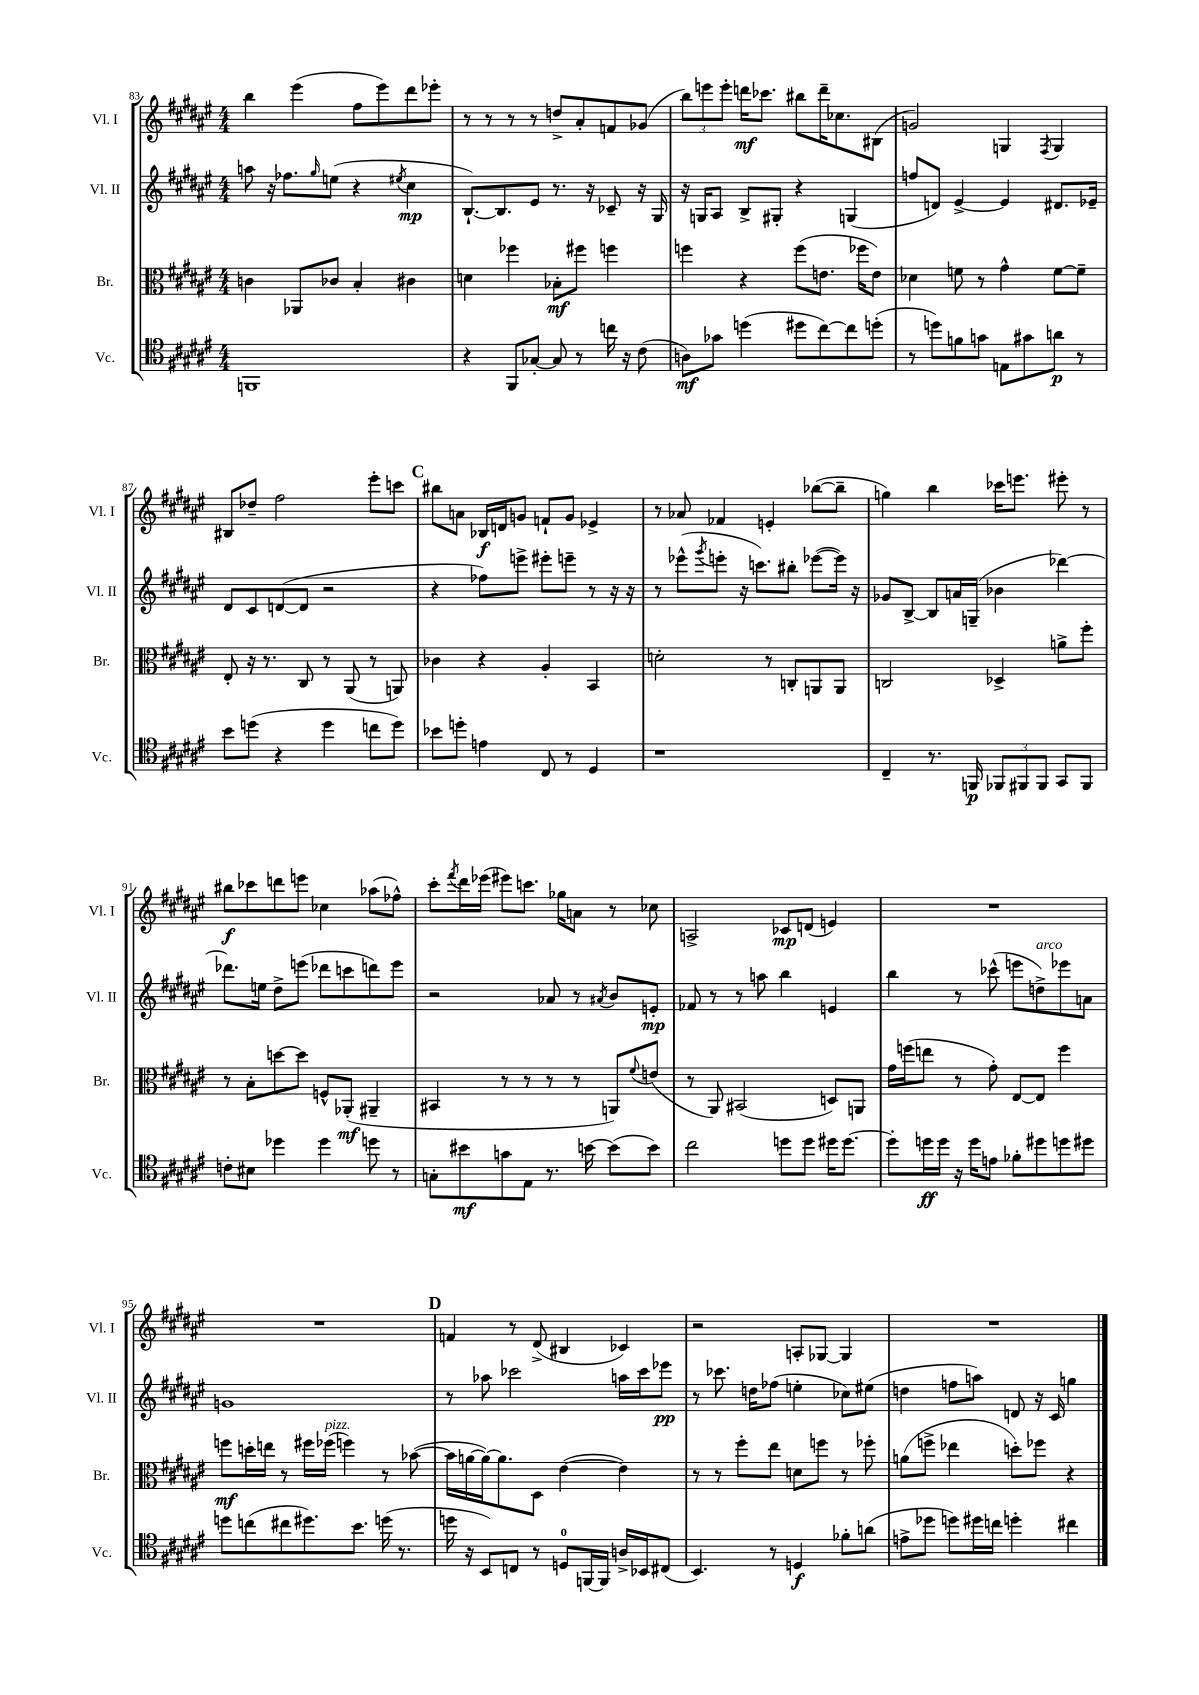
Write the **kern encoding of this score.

**kern	**kern	**kern	**kern
*staff4	*staff3	*staff2	*staff1
*clefC4	*clefC3	*clefG2	*clefG2
*k[f#c#g#d#a#e#]	*k[f#c#g#d#a#e#]	*k[f#c#g#d#a#e#]	*k[f#c#g#d#a#e#]
*M4/4	*M4/4	*M4/4	*M4/4
1FF	4c	8aa	4bb
.	.	16r	.
.	.	8.ff-	.
.	8AA-	.	(4eee#
.	.	16qqgg#	.
.	8c-	(8ee	.
.	4B'	4r	8ff#
.	.	.	8eee#)
.	.	8qee#	.
.	4c#	4cc#	8ddd#
.	.	.	8eee-'
=	=	=	=
4r	4d	[8.B`)	8r
.	.	.	8r
.	.	8.B]	.
8FF#	4ff-	.	8r
[8G-'	.	8e#	8r
8G-]	8B-'	8.r	8dd^
8r	8ff#	.	8a#'
.	.	16r	.
16cc	4ff	8c-~	8f
16r	.	.	.
(8c#	.	16r	(8g-
.	.	16G#	.
=	=	=	=
8A)	4ff	16r	12bb)
.	.	16G	.
.	.	.	12eee
8g-	.	8A#	.
.	.	.	12eee'
(4dd	4r	8B^	16ddd
.	.	.	8.ccc-
.	.	8G#'	.
8dd#	(8ff	4r	8bb#
[8cc#)	8.e	.	16ddd~
.	.	.	8.cc-
8cc#]	.	(4G	.
.	16ff-	.	.
(8dd'	8e)	.	(8B#
=	=	=	=
8r	4d-	8ff	2g)
8dd)	.	8d)	.
8f	8f	[4e#^	.
8g	8r	.	.
8E	4g#^^	4e#]	4G
8g#	.	.	.
.	.	.	8qF#
8a	[8f	8.d#	4G
8r	8f~]	.	.
.	.	16e-~	.
=	=	=	=
8b	8E#'	8d#	8B#
(8dd	16r	8c#	8dd-~
.	8.r	.	.
4r	.	([8d	2ff#
.	8C#	8d]	.
4dd	8r	2r	.
.	(8AA#	.	.
8cc	8r	.	8eee#'
8dd)	8AA)	.	8ccc
=	=	=	=
8b-	4c-	4r	8bb#
8dd'	.	.	8a
4e	4r	8ff-)	16B-
.	.	.	16d
.	.	8eee^	8g
8C#	4A#'	8eee#'	8f`
8r	.	8eee~	8g
4D#	4BB	8r	4e-^
.	.	16r	.
.	.	16r	.
=	=	=	=
1r	2d'	8r	8r
.	.	(8eee-^^	8a-
.	.	8qggg#	.
.	.	8eee'	4f-
.	.	16r	.
.	.	8.ccc)	.
.	8r	.	4e'
.	8C'	8bb#'	.
.	8AA	([8eee-	([8bb-
.	8AA	16eee-])	8bb-~]
.	.	16r	.
=	=	=	=
4C#~	2C	8g-	4gg)
.	.	[8B^	.
8.r	.	8B]	4bb
.	.	16a	.
16FF	.	(16G~	.
12FF-	4D-^	4b-	16ccc-
.	.	.	8.eee
12FF#	.	.	.
12FF#	.	.	.
8GG#	8a^	[4ddd-)	8eee#'
8FF#	8ff#'	.	8r
=	=	=	=
8c'	8r	8.ddd-]	8bb#
8B#	8B'	.	8ccc-
.	.	16ee	.
4dd-	[8dd	8dd#^	8ddd
.	8dd]	(8eee	8eee
4dd-	8F^^	8ddd-	4cc-
.	(8AA-'	8ccc	.
8dd	4AA#~	8ddd)	(8aa-
8r	.	8eee	8ff-^^)
=	=	=	=
8G'	4BB#	2r	8ccc#'
.	.	.	8qfff#
8b#	.	.	16ddd#
.	.	.	(16eee-
8g	8r	.	8eee#)
8E#	8r	.	8.ccc
8.r	8r	8a-	.
.	.	.	16gg-
.	8r	8r	8a
[16b	.	.	.
.	.	8qa#	.
(8b]	8AA)	8b	8r
.	8qqf#	.	.
8b)	(8e	8e'	8cc-
=	=	=	=
2cc#	8r	8f-	2A^
.	8AA#)	8r	.
.	(2BB#	8r	.
.	.	8aa	.
8dd	.	4bb	8c-
8dd	.	.	(8d
16dd#	8D)	4e	4e)
[8.dd#	.	.	.
.	8AA	.	.
=	=	=	=
8dd#']	16g#	4bb	1r
.	(16ff	.	.
16dd	8ee	.	.
16dd	.	.	.
16r	8r	8r	.
16dd	.	.	.
8e	8g#')	(8ccc-^^	.
8f-'	[8E#	8eee	.
8dd#	8E#]	8dd^)	.
8dd	4ff	8eee-	.
8dd#	.	8a	.
=	=	=	=
8dd	8ff	1g	1r
(8cc	16dd'	.	.
.	16ee	.	.
8cc#	8r	.	.
8.dd#)	16ff#	.	.
.	(16ff-	.	.
.	4ff)	.	.
8.b	.	.	.
(16dd	8r	.	.
8.r	.	.	.
.	([8b-	.	.
=	=	=	=
16dd	16b-]	8r	4f
16r	[16a	.	.
8BB)	16a_)	8aa-	.
.	8.a]	.	.
8C	.	2ccc-	8r
8r	8D#	.	(8d#^
8D	([4e#	.	4B#
[16FF	.	.	.
16FF]	.	.	.
16A^	4e#])	16aa	4c-)
16BB-	.	16ccc-	.
(8C#	.	8eee-	.
=	=	=	=
4.BB)	8r	8r	2r
.	8r	8.ccc-	.
.	8ff#'	.	.
.	.	16dd	.
8r	8ee#	(8ff-	.
4D	8d	4ee'	8A'
.	8ff	.	[8G-
8f-'	8r	8cc-)	4G-]
(8a	8ff-'	(8ee#	.
=	=	=	=
8e^	(8a	4dd	1r
8dd-	8ff^	.	.
8dd)	4ee-	8ff	.
16dd#	.	8aa)	.
16cc	.	.	.
4dd'	8dd')	8d	.
.	8ff-	16r	.
.	.	16c#	.
4cc#	4r	4gg	.
==	==	==	==
*-	*-	*-	*-
